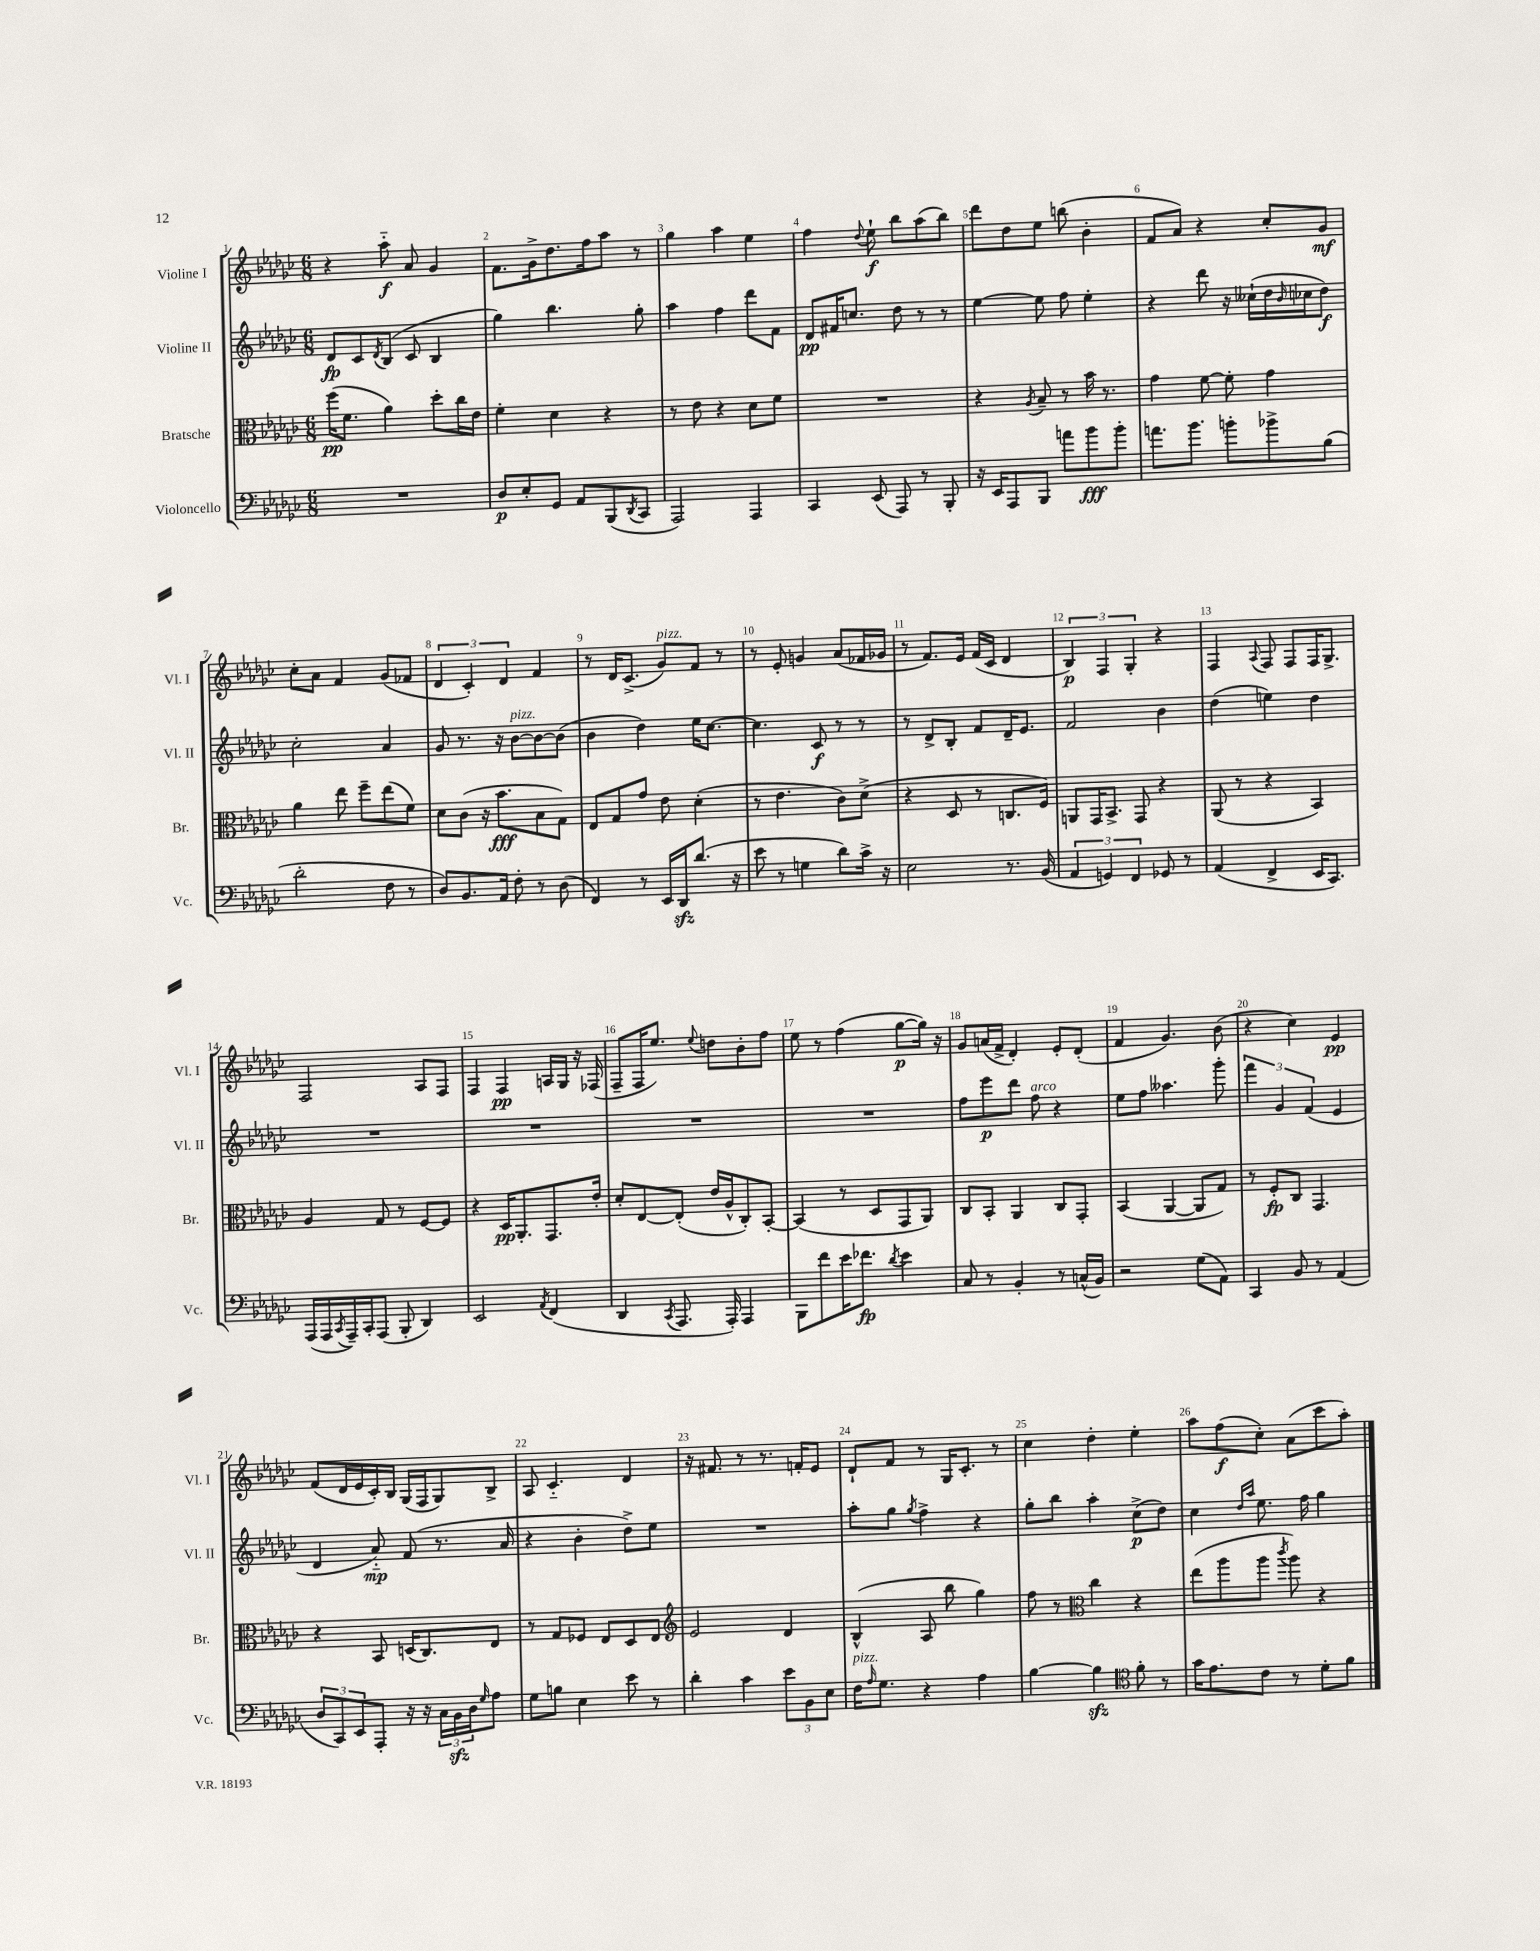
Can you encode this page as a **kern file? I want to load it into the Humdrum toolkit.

**kern	**dynam	**kern	**dynam	**kern	**dynam	**kern	**dynam
*part4	*part4	*part3	*part3	*part2	*part2	*part1	*part1
*staff4	*staff4	*staff3	*staff3	*staff2	*staff2	*staff1	*staff1
*I"Violoncello	*	*I"Bratsche	*	*I"Violine II	*	*I"Violine I	*
*I'Vc.	*	*I'Br.	*	*I'Vl. II	*	*I'Vl. I	*
*clefF4	*	*clefC3	*	*clefG2	*	*clefG2	*
*k[b-e-a-d-g-c-]	*	*k[b-e-a-d-g-c-]	*	*k[b-e-a-d-g-c-]	*	*k[b-e-a-d-g-c-]	*
*M6/8	*	*M6/8	*	*M6/8	*	*M6/8	*
=1	=1	=1	=1	=1	=1	=1	=1
2.r	.	(16ff\KL	pp	8d-/L	fp	4r	.
.	.	8.f\J	.	.	.	.	.
.	.	.	.	8c-/	.	.	.
.	.	.	.	8qd-/	.	.	.
.	.	4a-\)	.	(8B-/J	.	8aa-\	f
.	.	.	.	8c-/	.	8a-/	.
.	.	8dd-'\L	.	4B-/	.	4g-/	.
.	.	16cc-\L	.	.	.	.	.
.	.	16e-\JJ	.	.	.	.	.
=2	=2	=2	=2	=2	=2	=2	=2
8D-/L	p	4f'\	.	4gg-\)	.	8.f\L	.
8E-'/	.	.	.	.	.	.	.
.	.	.	.	.	.	16g-^\k	.
8GG-/J	.	4d-\	.	4.bb-\	.	8.dd-\	.
8AA-/L	.	.	.	.	.	.	.
.	.	.	.	.	.	16ff\k	.
(8BBB-/	.	4r	.	.	.	8aa-\J	.
8qDD-/	.	.	.	.	.	.	.
8CC-/J	.	.	.	8gg-'\	.	8r	.
=3	=3	=3	=3	=3	=3	=3	=3
2AAA-/)	.	8r	.	4aa-\	.	4gg-\	.
.	.	8e-\	.	.	.	.	.
.	.	4r	.	4ff\	.	4aa-\	.
4AAA-/	.	8d-\L	.	8ddd-\L	.	4ee-\	.
.	.	8f\J	.	8f\J	.	.	.
=4	=4	=4	=4	=4	=4	=4	=4
4CC-/	.	2.r	.	8d-/L	pp	4ff\	.
.	.	.	.	16f#X/K	.	.	.
.	.	.	.	8.ccn/J	.	.	.
.	.	.	.	.	.	8qqdd-/	.
(8EE-/	.	.	.	.	.	8ee-`\	f
8AAA-/)	.	.	.	8dd-\	.	8bb-\L	.
8r	.	.	.	8r	.	(8aa-\	.
8BBB-'/	.	.	.	8r	.	8bb-\J)	.
=5	=5	=5	=5	=5	=5	=5	=5
16r	.	4r	.	[4ee-\	.	8ddd-\L	.
16EE-/KL	.	.	.	.	.	.	.
8AAA-/	.	.	.	.	.	8dd-\	.
.	.	8qA-/	.	.	.	.	.
8BBB-/J	.	8B-~/	.	8ee-\]	.	8ee-\J	.
8an\L	.	8r	.	8ff\	.	(8bbn\	.
8b-\	fff	16b-\	.	4ee-'\	.	4b-'\	.
.	.	8.r	.	.	.	.	.
8b-'\J	.	.	.	.	.	.	.
=6	=6	=6	=6	=6	=6	=6	=6
8.an\L	.	4g-\	.	4r	.	8f/L	.
.	.	.	.	.	.	8a-/J)	.
8.b-\J	.	.	.	.	.	.	.
.	.	[8f\	.	8ddd-\	.	4r	.
8bn'\L	.	8f'\]	.	16r	.	.	.
.	.	.	.	(16cc--X`\LL	.	.	.
8b-X^\	.	4g-\	.	16dd-\	.	8cc-'/L	.
.	.	.	.	16qqb-/	.	.	.
.	.	.	.	16cc-X\J	.	.	.
(8B-\J	.	.	.	8dd-\J)	f	8g-/J	mf
!!LO:LB:g=z
=7	=7	=7	=7	=7	=7	=7	=7
2d-'\	.	4a-\	.	2cc-'\	.	8cc-'\L	.
.	.	.	.	.	.	8a-\J	.
.	.	8ee-\	.	.	.	4f/	.
.	.	8ff~\L	.	.	.	.	.
8F\	.	(8ee-\	.	4a-/	.	(8g-/L	.
8r	.	8f\J)	.	.	.	8f-X/J	.
=8	=8	=8	=8	=8	=8	=8	=8
8D-/L)	.	8d-\L	.	8g-/	.	6d-/	.
8.BB-/	.	(8c-\J	.	8.r	.	.	.
.	.	.	.	.	.	6c-'/)	.
.	.	16r	.	.	.	.	.
16AA-/Jk	.	8.b-\L	fff	16r	.	.	.
.	.	.	.	.	.	6d-/	.
!	!	!	!	!LO:TX:a:i:t=pizz.	!	!	!
8F'\	.	.	.	[8b-\L	.	.	.
8r	.	8B-\	.	8b-\_	.	4f/	.
(8D-\	.	8G-\J)	.	(8b-\J]	.	.	.
=9	=9	=9	=9	=9	=9	=9	=9
4FF/)	.	8E-/L	.	4b-\	.	8r	.
.	.	8G-/	.	.	.	16d-/KL	.
.	.	.	.	.	.	(8.c-^/J	.
8r	.	8g-/J	.	4dd-\)	.	.	.
!	!	!	!	!	!	!LO:TX:a:i:t=pizz.	!
16EE-/LL	.	8e-\	.	.	.	8g-/L)	.
16DD-zz/J	.	.	.	.	.	.	.
(8.d-/J	.	(4d-'\	.	16ee-\KL	.	8f/J	.
.	.	.	.	[8.cc-\J	.	.	.
.	.	.	.	.	.	8r	.
16r	.	.	.	.	.	.	.
=10	=10	=10	=10	=10	=10	=10	=10
8e-\	.	8r	.	4.cc-\]	.	8r	.
8r	.	4.e-\	.	.	.	8e-'/	.
4Gn\	.	.	.	.	.	4gn/	.
.	.	.	.	8c-/	f	.	.
8d-\L)	.	8c-\L)	.	8r	.	(8a-/L	.
16c-^\Jk	.	(8d-^\J	.	8r	.	16f-X/L	.
16r	.	.	.	.	.	16g-X/JJ	.
=11	=11	=11	=11	=11	=11	=11	=11
2E-\	.	4r	.	8r	.	8r	.
.	.	.	.	8d-^/L	.	8.f/L)	.
.	.	8D-/	.	8B-'/J	.	.	.
.	.	.	.	.	.	16e-/Jk	.
.	.	8r	.	8f/L	.	(16f/LL	.
.	.	.	.	.	.	16c-/JJ	.
8.r	.	8.Cn/L	.	16d-~/K	.	4d-/	.
.	.	.	.	8.e-/J	.	.	.
(16BB-/	.	16F/Jk)	.	.	.	.	.
=12	=12	=12	=12	=12	=12	=12	=12
6AA-/	.	8AAn/L	.	2f/	.	6B-/)	p
.	.	16GG-/K	.	.	.	.	.
6GGn/)	.	.	.	.	.	6F/	.
.	.	8.BB-^/J	.	.	.	.	.
6FF/	.	.	.	.	.	6G-'/	.
.	.	8GG-/	.	.	.	.	.
8GG-X/	.	4r	.	4b-\	.	4r	.
8r	.	.	.	.	.	.	.
=13	=13	=13	=13	=13	=13	=13	=13
(4AA-/	.	(8AA-/	.	(4dd-\	.	4F/	.
.	.	8r	.	.	.	.	.
.	.	.	.	.	.	8qqA-/	.
4FF^/	.	4r	.	4een\)	.	8F/	.
.	.	.	.	.	.	8F/L	.
16EE-/KL	.	4BB-/)	.	4dd-\	.	16F/K	.
8.CC-/J)	.	.	.	.	.	8.G-^/J	.
!!LO:LB:g=z
=14	=14	=14	=14	=14	=14	=14	=14
(16AAA-/LL	.	4A-/	.	2.r	.	2F/	.
16AAA-/	.	.	.	.	.	.	.
8qCC-/	.	.	.	.	.	.	.
16AAA-~/)	.	.	.	.	.	.	.
16CC-'/J	.	.	.	.	.	.	.
(8AAA-/J	.	8G-/	.	.	.	.	.
8BBB-'/	.	8r	.	.	.	.	.
4DD-/)	.	[8F/L	.	.	.	8A-/L	.
.	.	8F/J]	.	.	.	8F/J	.
=15	=15	=15	=15	=15	=15	=15	=15
2EE-/	.	4r	.	2.r	.	4F/	.
.	.	16D-/KL	pp	.	.	4F/	pp
.	.	8.AA-'/	.	.	.	.	.
8qAA-/	.	.	.	.	.	.	.
(4FF/	.	8.GG-/	.	.	.	16An/LL	.
.	.	.	.	.	.	16G-/JJ	.
.	.	.	.	.	.	16r	.
.	.	16e-'/Jk	.	.	.	(16F-X/	.
=16	=16	=16	=16	=16	=16	=16	=16
4DD-/	.	8d-'/L	.	2.r	.	8F~/L	.
.	.	[8E-/	.	.	.	16F/K	.
.	.	.	.	.	.	8.ee-/J)	.
8qCC-/	.	.	.	.	.	.	.
8.AAA-/	.	(8E-'/J]	.	.	.	.	.
.	.	.	.	.	.	8qqee-/	.
.	.	16e-/LL	.	.	.	8ddn\L	.
16AAA-'/)	.	16A-^^/J	.	.	.	.	.
4AAA-/	.	8C-'/)	.	.	.	8b-'\	.
.	.	[8BB-'/J	.	.	.	8ff\J	.
=17	=17	=17	=17	=17	=17	=17	=17
8BBB-\L	.	(4BB-/]	.	2.r	.	8ee-\	.
8f\	.	.	.	.	.	8r	.
16e-\K	.	8r	.	.	.	(4ff\	.
8.f-X\J	fp	.	.	.	.	.	.
.	.	8D-/L	.	.	.	.	.
8qd-/	.	.	.	.	.	.	.
4e-\	.	8GG-/	.	.	.	[8gg-\L	p
.	.	8AA-/J)	.	.	.	16gg-\Jk])	.
.	.	.	.	.	.	16r	.
=18	=18	=18	=18	=18	=18	=18	=18
8C-/	.	8C-/L	.	8ff\L	.	8g-/L	.
8r	.	8BB-'/J	.	8eee-\	p	(16an/L	.
.	.	.	.	.	.	16f^/JJ	.
4BB-'/	.	4AA-/	.	8ddd-\J	.	4d-'/)	.
!	!	!	!	!LO:TX:a:i:t=arco	!	!	!
.	.	.	.	8ff\	.	.	.
8r	.	8C-/L	.	4r	.	8e-'/L	.
(16Cn^^/LL	.	8GG-'/J	.	.	.	(8d-'/J	.
16BB-/JJ)	.	.	.	.	.	.	.
=19	=19	=19	=19	=19	=19	=19	=19
2r	.	(4BB-/	.	8ee-\L	.	4f/	.
.	.	.	.	8ff\J	.	.	.
.	.	[4AA-/	.	4.aa--X\	.	4.g-/)	.
(8G-\L	.	8AA-/L]	.	.	.	.	.
8AA-\J)	.	8G-/J)	.	8ggg-'\	.	(8b-\	.
=20	=20	=20	=20	=20	=20	=20	=20
4CC-/	.	8r	.	6fff\	.	4r	.
.	.	8F'/L	fp	.	.	.	.
.	.	.	.	6g-/	.	.	.
8BB-/	.	8C-/J	.	.	.	4cc-\)	.
.	.	.	.	(6f/	.	.	.
8r	.	4.GG-/	.	.	.	.	.
(4AA-/	.	.	.	4e-/	.	4e-/	pp
!!LO:LB:g=z
=21	=21	=21	=21	=21	=21	=21	=21
12D-/L	.	4r	.	4d-/	.	(8f/L	.
12CC-/)	.	.	.	.	.	.	.
.	.	.	.	.	.	16d-/L	.
12EE-/	.	.	.	.	.	.	.
.	.	.	.	.	.	16e-/	.
8AAA-'/J	.	8BB-/	.	8a-/)	mp	16c-'/)	.
.	.	.	.	.	.	16B-/JJ	.
16r	.	(16Dn/KL	.	(8f/	.	(16G-/LL	.
16r	.	8.C-/)	.	.	.	16F/J	.
24C-\LL	.	.	.	8.r	.	8G-/)	.
24BB-zz\	.	.	.	.	.	.	.
24D-\J	.	.	.	.	.	.	.
16qqG-/	.	.	.	.	.	.	.
8A-\J	.	8E-/J	.	.	.	8B-^/J	.
.	.	.	.	16a-/	.	.	.
=22	=22	=22	=22	=22	=22	=22	=22
8G-\L	.	8r	.	4r	.	8A-/	.
8Bn\J	.	8G-/L	.	.	.	4.c-/	.
4E-\	.	8F-X/J	.	4b-'\	.	.	.
.	.	8E-/L	.	.	.	.	.
8e-\	.	8D-/	.	8dd-^\L)	.	4d-/	.
8r	.	8E-/J	.	8ee-\J	.	.	.
=23	=23	=23	=23	=23	=23	=23	=23
*	*	*clefG2	*	*	*	*	*
4d-'\	.	2e-/	.	2.r	.	16r	.
.	.	.	.	.	.	8.f#X/	.
4c-\	.	.	.	.	.	8r	.
.	.	.	.	.	.	8.r	.
12e-\L	.	4d-/	.	.	.	.	.
.	.	.	.	.	.	16fn'/KL	.
12BB-\	.	.	.	.	.	.	.
.	.	.	.	.	.	8e-/J	.
12E-\J	.	.	.	.	.	.	.
=24	=24	=24	=24	=24	=24	=24	=24
!LO:TX:a:i:t=pizz.	!	!	!	!	!	!	!
16F\KL	.	(4B-^^/	.	8aa-'\L	.	8d-`/L	.
16qqA-/	.	.	.	.	.	.	.
8.G-\J	.	.	.	.	.	.	.
.	.	.	.	8gg-\J	.	8f/J	.
.	.	.	.	8qgg-/	.	.	.
4r	.	8A-/	.	4ff^\	.	8r	.
.	.	8bb-\	.	.	.	16G-/KL	.
.	.	.	.	.	.	8.c-'/J	.
4A-\	.	4gg-\)	.	4r	.	.	.
.	.	.	.	.	.	8r	.
=25	=25	=25	=25	=25	=25	=25	=25
[4B-\	.	8ff\	.	8gg-'\L	.	4cc-\	.
.	.	8r	.	8bb-\J	.	.	.
*	*	*clefC3	*	*	*	*	*
4B-zz\]	.	4cc-\	.	4aa-'\	.	4dd-'\	.
*clefC4	*	*	*	*	*	*	*
8f'\	.	4r	.	(8cc-^\L	p	4ee-'\	.
8r	.	.	.	8dd-\J)	.	.	.
=26	=26	=26	=26	=26	=26	=26	=26
16g-\KL	.	(8ee-\L	.	4cc-\	.	8aa-\L	.
8.e-\	.	.	.	.	.	.	.
.	.	8aa-\	.	.	.	(8ff\	f
.	.	.	.	16qqdd-/LL	.	.	.
.	.	.	.	16qqaa-/JJ	.	.	.
8c-\J	.	8aa-\J	.	8.ee-\	.	8cc-'\J)	.
.	.	8qccc-/	.	.	.	.	.
8r	.	8aa-\)	.	.	.	(8a-\L	.
.	.	.	.	16ff\	.	.	.
8d-'\L	.	4r	.	4gg-\	.	8ccc-\	.
8f\J	.	.	.	.	.	8aa-'\J)	.
==	==	==	==	==	==	==	==
*-	*-	*-	*-	*-	*-	*-	*-
